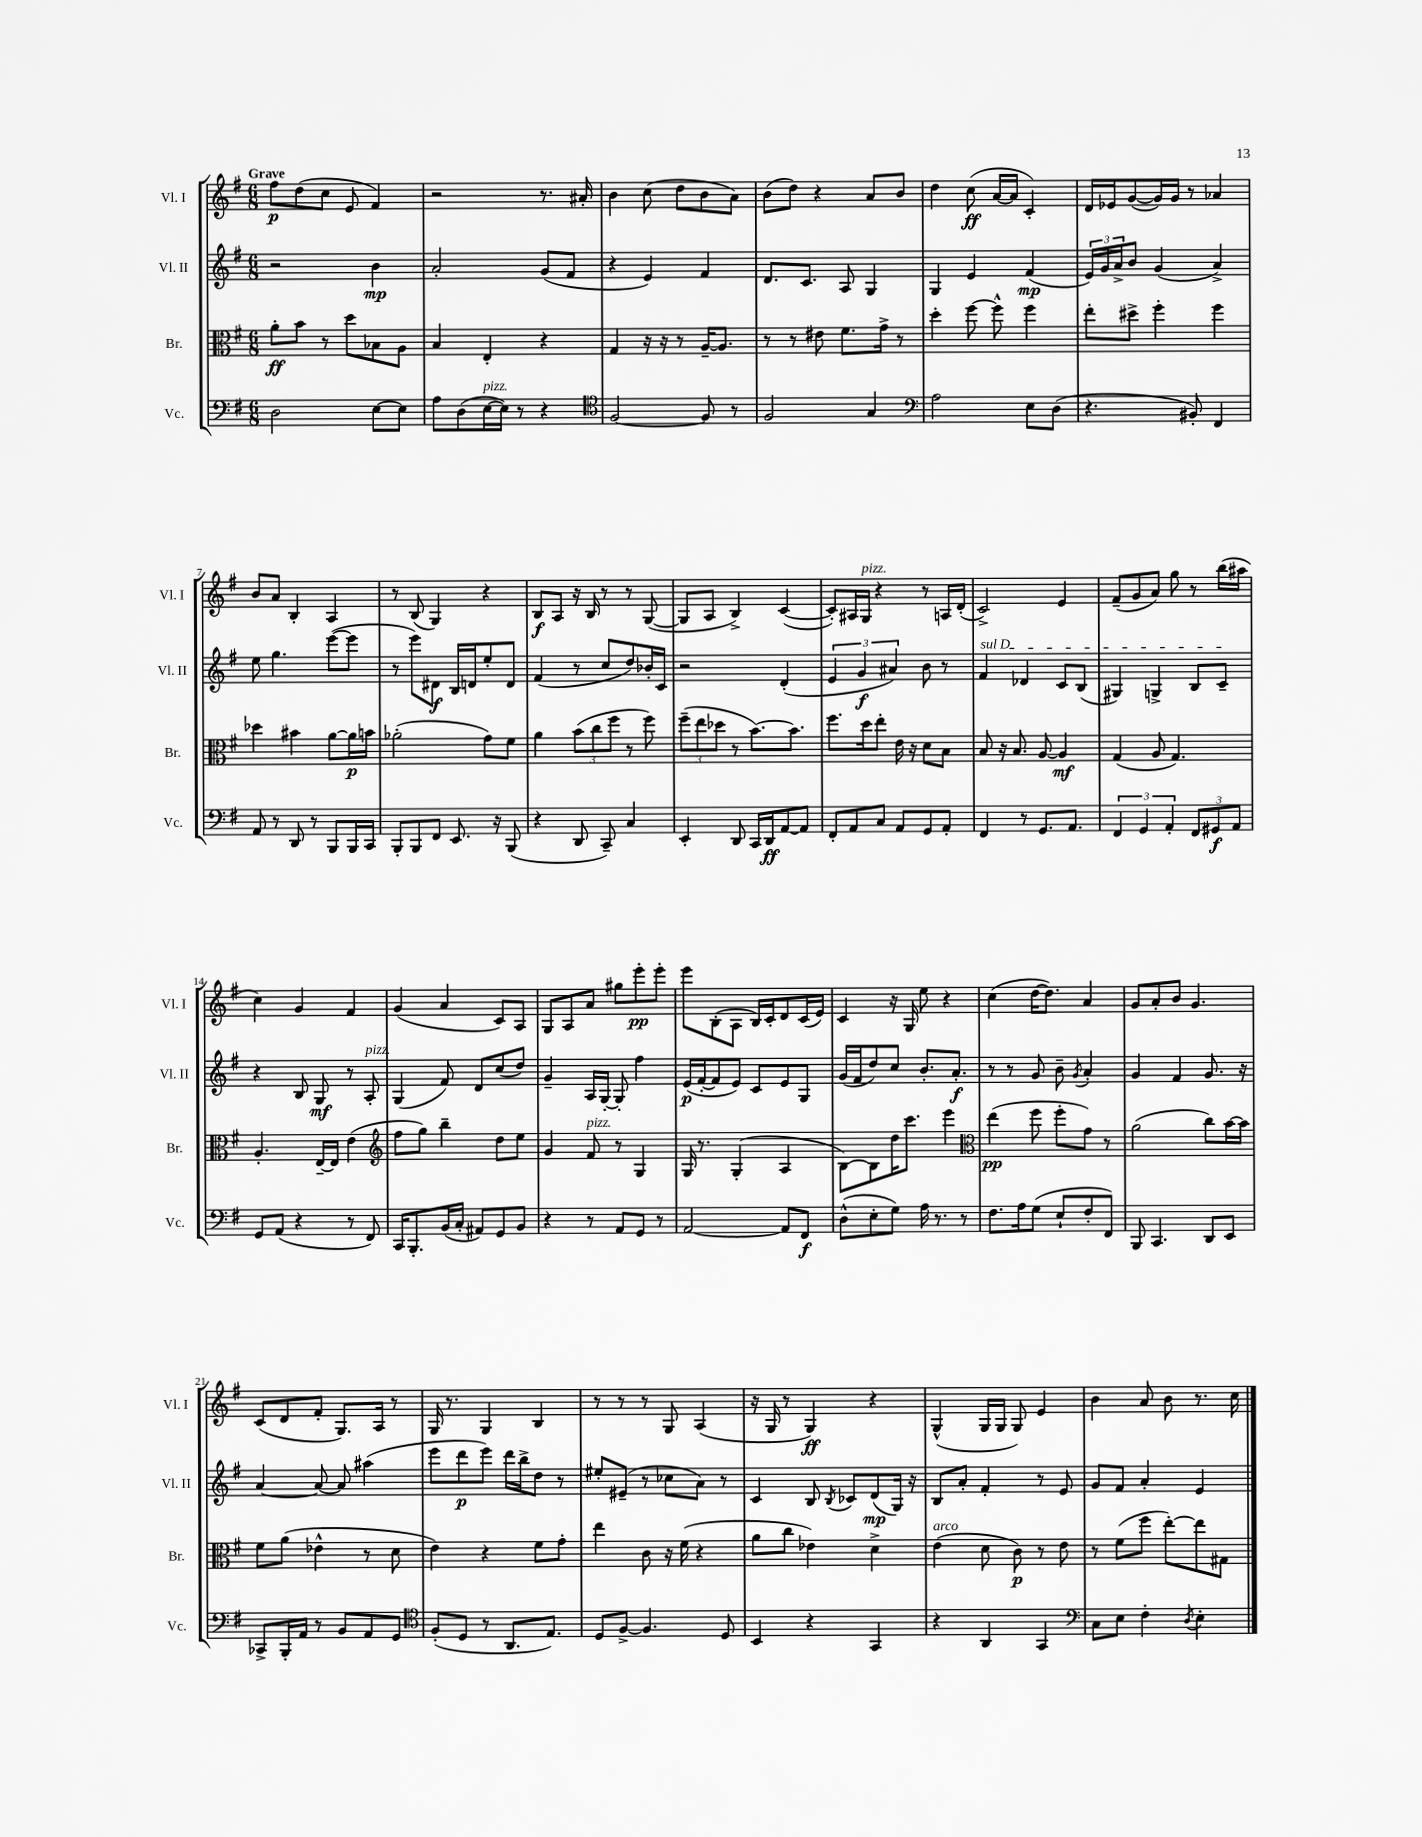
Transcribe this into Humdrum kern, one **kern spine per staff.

**kern	**kern	**kern	**kern
*staff4	*staff3	*staff2	*staff1
*clefF4	*clefC3	*clefG2	*clefG2
*k[f#]	*k[f#]	*k[f#]	*k[f#]
*M6/8	*M6/8	*M6/8	*M6/8
2D	8a'	2r	8ff#
.	8b	.	(8dd
.	8r	.	8cc
.	8dd	.	8e
[8E	8B-	4b	4f#)
8E]	8A	.	.
=	=	=	=
8A	4B	2a'	2r
(8D	.	.	.
[16E	4E'	.	.
16E])	.	.	.
8r	.	.	.
4r	4r	(8g	8.r
.	.	8f#	.
.	.	.	16a#'
=	=	=	=
*clefC4	*	*	*
[2F#	4G	4r	4b
.	16r	4e)	(8cc
.	16r	.	.
.	8r	.	8dd
8F#]	[16A~	4f#	8b
.	8.A]	.	.
8r	.	.	8a)
=	=	=	=
2F#	8r	8.d	(8b
.	8r	.	8dd)
.	.	8.c	.
.	8e#	.	4r
.	8.f#	8A	.
4G	.	4G	8a
.	16g^	.	.
.	8r	.	8b
=	=	=	=
*clefF4	*	*	*
2A	4dd'	4G	4dd
.	[8ff#	4e	(8cc
.	8ff#^^]	.	[16a
.	.	.	16a]
8E	4ff#	(4f#	4c')
(8D	.	.	.
=	=	=	=
4.r	8ee'	24e)	16d
.	.	24g	.
.	.	.	16e-
.	.	24a^	.
.	8dd#^	8b	([8g
.	4ff#'	(4g	16g])
.	.	.	16g
8BB#')	.	.	8r
4FF#	4ff#	4a^)	4a-
=	=	=	=
8AA	4dd-	8ee	8b
8r	.	4.gg	8a
8DD	4b#	.	4B'
8r	.	.	.
8BBB	[8a	([8eee	4A
16BBB	16a]	8eee]	.
16CC	16b	.	.
=	=	=	=
8BBB'	(2a-'	8r	8r
8BBB	.	8eee)	(8B
8FF#	.	8d#	4G)
8.EE	.	16B	.
.	.	16d	.
.	8g)	8ee'	4r
16r	.	.	.
(8BBB	8f#	8d	.
=	=	=	=
4r	4a	(4f#	8B
.	.	.	8A
8DD	(12b	8r	16r
.	.	.	16B
.	12cc	.	.
8CC~)	.	8cc	8r
.	12ff#	.	.
4C	8r	8dd)	8r
.	8ff#)	16b-'	([8G
.	.	16c	.
=	=	=	=
4EE'	(12ff#~	2r	8G]
.	12ee	.	.
.	.	.	8A
.	12dd-	.	.
8DD	8r	.	4B^)
16CC	[8.b)	.	.
16DD	.	.	.
[8AA	.	(4d'	([4c
.	8.b]	.	.
8AA]	.	.	.
=	=	=	=
8FF#'	8.ff#	6e	8c'])
8AA	.	.	16A#
.	.	6g	.
.	16dd	.	16G
8C	8ee'	.	4r
.	.	6a#)	.
8AA	16e	.	.
.	16r	.	.
8GG	8d	8b	8r
8AA'	8B	8r	16A
.	.	.	(16d'
=	=	=	=
4FF#	8B	4f#	2c^)
.	16r	.	.
.	8.B	.	.
8r	.	4d-	.
8.GG	[8A	.	.
.	4A]	8c	4e
8.AA	.	.	.
.	.	(8B	.
=	=	=	=
6FF#	(4G	4G#)	(8f#~
.	.	.	8g
6GG	.	.	.
.	8A	4G^	8a)
6AA'	.	.	.
.	4.G)	.	8gg
12FF#	.	8B	8r
12GG#	.	.	.
.	.	8c~	(16bb
12AA	.	.	.
.	.	.	16aa#
=	=	=	=
8GG	4.A'	4r	4cc)
(8AA	.	.	.
4r	.	8B	4g
.	[16E~	8G	.
.	16E]	.	.
8r	(4e	8r	4f#
8FF#)	.	8A'	.
=	=	=	=
*	*clefG2	*	*
16CC	8ff#	(4G	(4g
8.BBB'	.	.	.
.	8gg)	.	.
(16BB	4bb~	8f#)	4a
16C'	.	.	.
8AA#)	.	8d	.
8GG	8dd	(8cc	8c)
8BB	8ee	8dd)	8A
=	=	=	=
4r	4g	4g~	8G
.	.	.	8A
8r	8f#	16A	8a
.	.	[16G'	.
8AA	8r	8G']	8gg#
8GG	4G	4ff#	8eee'
8r	.	.	8eee'
=	=	=	=
[2AA	16G	(16e	8eee
.	8.r	[16f#'	.
.	.	8f#]	(8B'
.	(4G'	8e)	8A
.	.	8c	16B)
.	.	.	16c'
8AA]	4A	8e	8d
8FF#	.	8G	(16c
.	.	.	16e)
=	=	=	=
(8D^^	[8B)	(16g	4c
.	.	16f#	.
8E'	8B]	8dd)	.
8G)	16dd	8cc	16r
.	8.ccc	.	16G
16A	.	8.b'	8ee
8.r	.	.	.
.	4eee	.	4r
.	.	8.a'	.
8r	.	.	.
=	=	=	=
*	*clefC3	*	*
8.F#	(4ee	8r	(4cc
.	.	8r	.
16A	.	.	.
(8G	8ff#	8g	[16dd
.	.	.	8.dd])
8E`	8ff#'	8b~	.
.	.	8qg	.
8F#'	8g)	4a'	4a
8FF#)	8r	.	.
=	=	=	=
8BBB	(2a	4g	8g
4.CC	.	.	8a'
.	.	4f#	8b
.	.	.	4.g
8DD	8cc)	8.g	.
8EE	[16b	.	.
.	16b]	16r	.
=	=	=	=
8CC-^	8f#	[4a	(8c
16BBB'	(8a	.	8d
16AA	.	.	.
8r	4e-^^	8a_	8f#'
8BB	.	8a]	8.G)
8AA	8r	(4aa#	.
.	.	.	16A
8GG	8d	.	8r
=	=	=	=
*clefC4	*	*	*
(8F#'	4e)	8eee	16G
.	.	.	8.r
8D	.	8ddd	.
8r	4r	8eee)	4G
8.AA	.	16ddd	.
.	.	16bb^	.
.	8f#	8dd	4B
8.E)	.	.	.
.	8g'	8r	.
=	=	=	=
8D	4ee	8ee#'	8r
[8F#^	.	(8e#~	8r
4.F#]	8c	8r	8r
.	16r	8cc-	8G
.	(16f#	.	.
.	4r	8a)	(4A
8D	.	8r	.
=	=	=	=
4BB	8a	4c	16r
.	.	.	16G
.	8cc	.	8r
4r	4e-)	8B	4G)
.	.	8qB	.
.	.	8c-	.
4GG	4d^	(8d	4r
.	.	16G)	.
.	.	16r	.
=	=	=	=
4r	(4e	8B	(4G^^
.	.	8a'	.
4AA	8d	4f#'	16G
.	.	.	16G
.	8c)	.	8G)
4GG	8r	8r	4e
.	8e	8e	.
=	=	=	=
*clefF4	*	*	*
8C	8r	8g	4b
8E	(8f#	8f#	.
4F#'	8ff#	4a'	8a
.	[8ee')	.	8b
8qD	.	.	.
4E'	8ee]	4e	8.r
.	8G#	.	.
.	.	.	16cc
==	==	==	==
*-	*-	*-	*-
